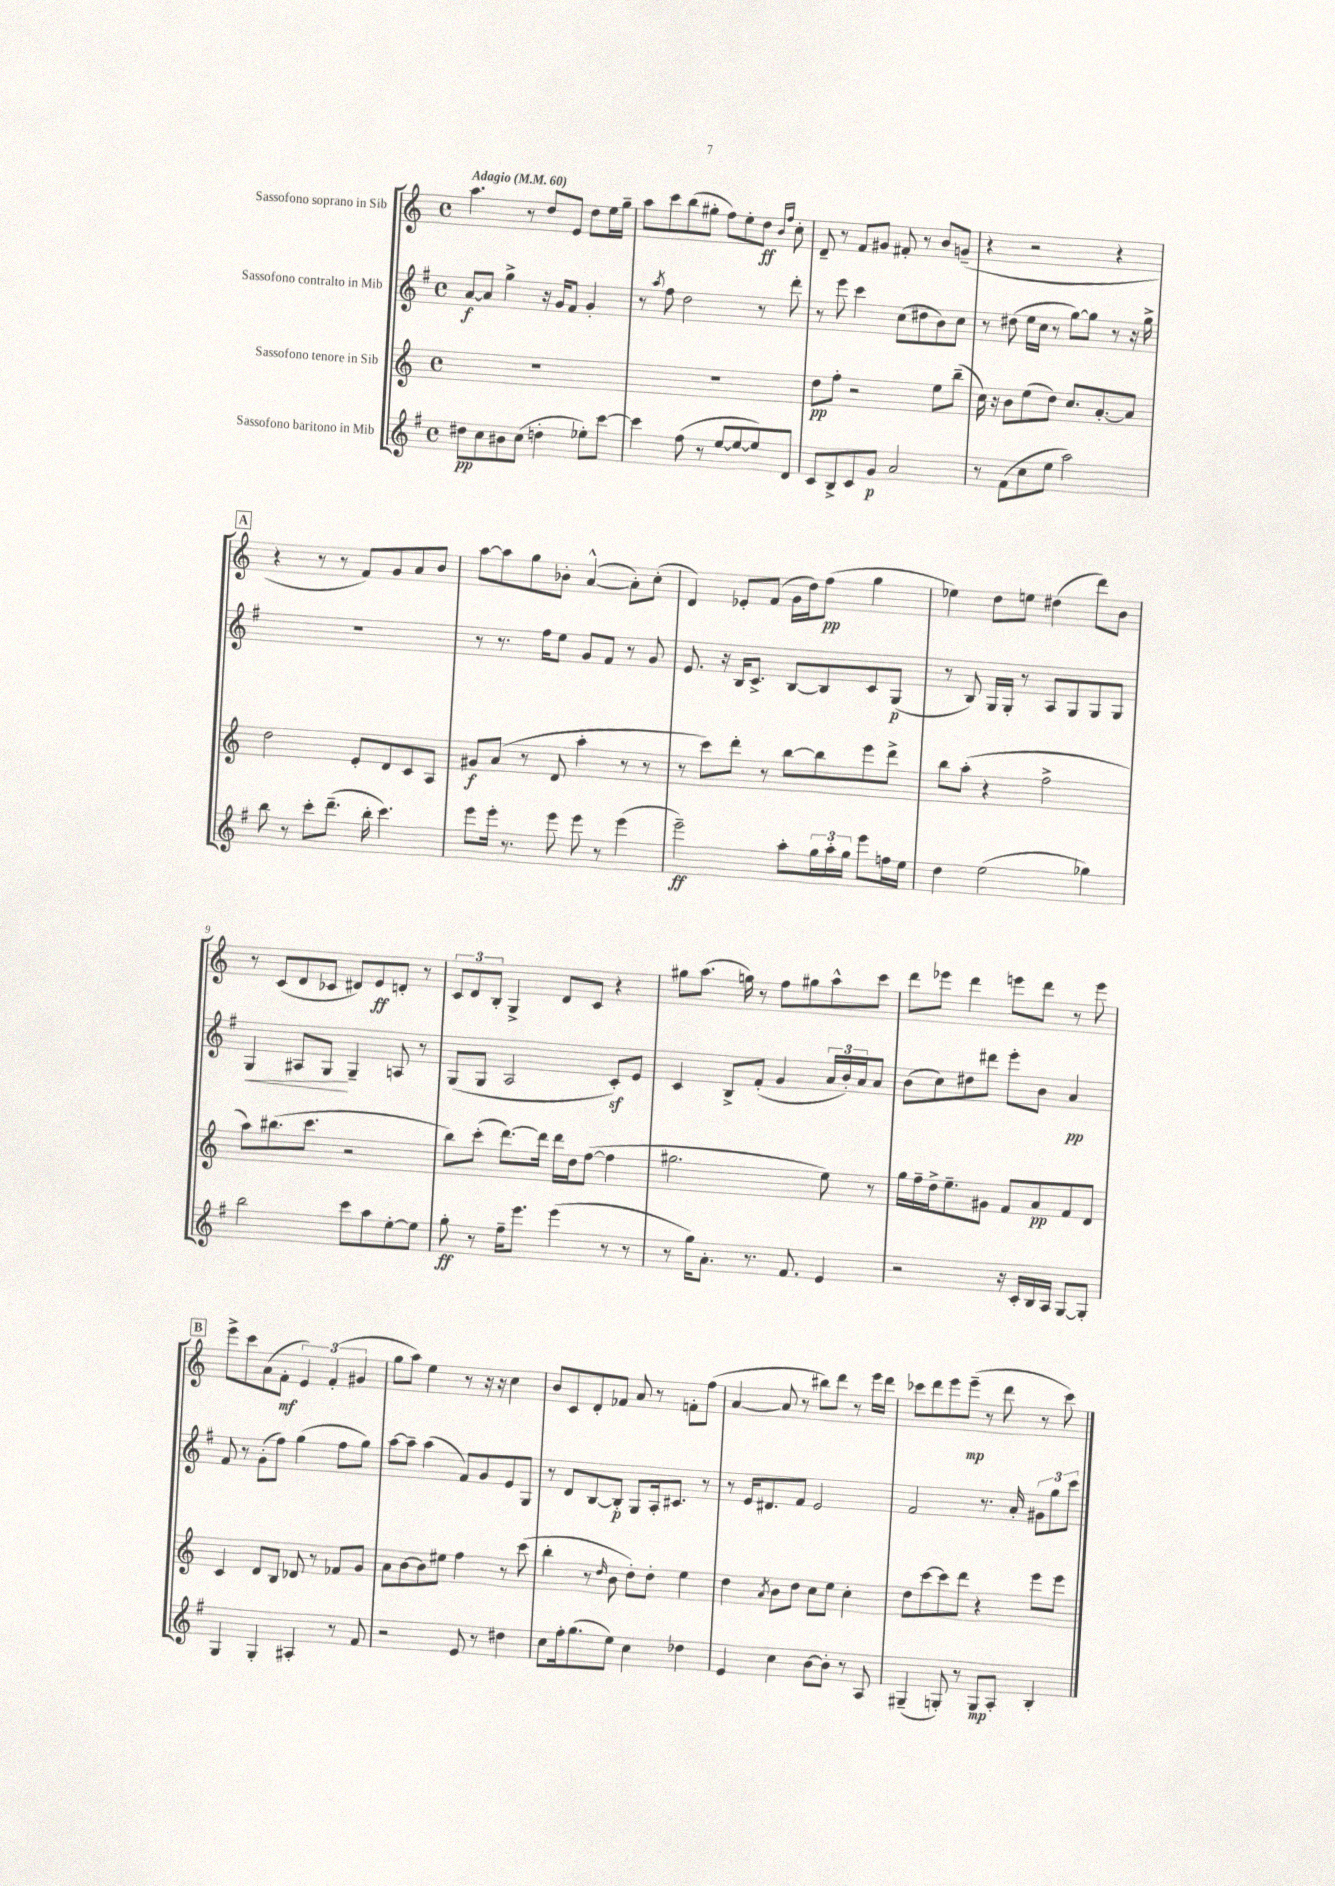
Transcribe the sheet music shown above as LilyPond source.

<<
\new StaffGroup <<
\new Staff = "s0" \with { instrumentName = "Sassofono soprano in Sib" } {
    \clef treble \key c \major \defaultTimeSignature \time 4/4 \tempo "Adagio" 4 = 60
    a''4. r8 d''8 e'8 d''8 e''16 g''16-- |
    a''8 c'''8 b''8( gis''8-. f''8) e''8-. d''8\ff \grace { b'16 f''16 } c''8-. |
    d'8-- r8 f'8 gis'8 fis'8-. r8 b'8 g'8--( |
    r4 r2 r4 |
    \mark \markup { \box "A" } r4 r8 r8 f'8) g'8 a'8 b'8 |
    a''8~ a''8 g''8 bes'8-. a'4~-^( a'8-.) c''8-.( |
    d'4) ees'8-. f'8( g'16 d''16) f''8\pp( g''4 |
    ees''4) d''8 e''8 dis''4( d'''8) b'8 |
    r8 c'8( d'8 ces'8 dis'8) e'8\ff d'8-. r8 |
    \tuplet 3/2 { c'8 d'8 b8-. } g4-> d'8 c'8 r4 |
    gis''8 a''8.( g''16) r8 f''8 gis''8 a''8-^ c'''8 |
    d'''8 ees'''8 d'''4 e'''8 d'''8 r8 e'''8 |
    \mark \markup { \box "B" } e'''8-> c'''8 a'8( f'8-.\mf \tuplet 3/2 { e'4) f'4-.( gis'4 } |
    g''8 a''8) e''4 r8 r16 r16 c''4 |
    b'8 c'8 d'8-. fes'8 a'8 r8 f'8-. f''8( |
    a'4~ a'8 r8 bis''8) d'''8 r8 e'''16 d'''16 |
    ces'''8 d'''8 e'''8 e'''8--\mp( r8 d'''8 r8 ces'''8) \bar "|." |
}
\new Staff = "s1" \with { instrumentName = "Sassofono contralto in Mib" } {
    \clef treble \key g \major \defaultTimeSignature \time 4/4
    a'8~\f a'8 g''4-> r16 g'16 fis'8 g'4-. |
    r8 \acciaccatura { a''8 } fis''8 d''2 r8 d'''8-. |
    r8 e'''8 c'''4 c''8( dis''8 b'8) c''8 |
    r8 dis''8( e''16 c''16 r8 g''8~) g''8 r8 r16 g''16-> |
    \mark \markup { \box "A" } R1 |
    r8 r8. fis''16 e''8 g'8 fis'8 r8 g'8 |
    e'8. r16 b16 c'8.-> b8~ b8 c'8 g8\p( |
    r8 b8) g16 g16-. r8 a8 g8 g8 g8 |
    g4\< ais8 g8\! g4-- a8 r8 |
    g8( g8 a2 c'8-.\sf) e'8 |
    c'4 b8-> fis'8-.( g'4 \tuplet 3/2 { a'16 b'16-.) a'16 } a'8 |
    b'8( c''8) dis''8 dis'''8 e'''8-. b'8 a'4\pp |
    \mark \markup { \box "B" } fis'8 r8 g'8-.( fis''8) g''4( fis''8 g''8) |
    a''8~ a''8-- a''4( fis'8) g'8 e'8 g8 |
    r8 d'8 b8~ b8-.\p g8 a16-. cis'8. r8 |
    r8 e'16 dis'8. fis'8 e'2 |
    fis'2 r8. a'16-. \tuplet 3/2 { gis'8 g''8 c'''8 } \bar "|." |
}
\new Staff = "s2" \with { instrumentName = "Sassofono tenore in Sib" } {
    \clef treble \key c \major \defaultTimeSignature \time 4/4
    R1 |
    R1 |
    d''8\pp f''8-. r2 e''8 b''8--( |
    c''16) r16 b'8 e''8( d''8) c''8. a'8.~-. a'8 |
    \mark \markup { \box "A" } d''2 e'8-. d'8 c'8 a8 |
    gis'8\f a'8( r8 d'8 a''4-. r8 r8 |
    r8 c'''8) d'''8-. r8 b''8~ b''8 e'''8 d'''8-> |
    b''8 a''8-.( r4 f''2-> |
    a''8) bis''8.( c'''8. r2 |
    b''8) c'''8-.( d'''8.~) d'''16 d'''16 d''16 f''8~( f''4 |
    gis''2. e''8) r8 |
    g''16 f''16-- d''16-> e''8.-- gis'8 f'8 a'8\pp f'8 d'8 |
    \mark \markup { \box "B" } c'4 d'8 b8 des'8 r8 fes'8 g'8 |
    a'8 b'8~ b'8 eis''8 f''4 r8 c'''8( |
    b''4-. r8 \grace { d''16 } b'8 d''8-.) d''8-. e''4 |
    d''4 \acciaccatura { a'8 } b'8 d''8 c''8 e''8 c''4-. |
    d''8 c'''8~ c'''8 d'''8 r4 e'''8 e'''8 \bar "|." |
}
\new Staff = "s3" \with { instrumentName = "Sassofono baritono in Mib" } {
    \clef treble \key g \major \defaultTimeSignature \time 4/4
    dis''8\pp c''8 bis'8 c''8( d''4-. ees''8-.) c'''8~ |
    c'''4 fis''8( r8 e''8~ e''8~ e''8) d'8 |
    c'8 b8-> c'8 g'8\p a'2 |
    r8 fis'8( c''8 e''8 a''2) |
    \mark \markup { \box "A" } b''8 r8 c'''8-. d'''8.--( b''16-. c'''4.) |
    e'''8 e'''16-. r8. e'''8 e'''8 r8 e'''4( |
    e'''2--\ff) a''8-. \tuplet 3/2 { g''16 a''16-. g''16 } e'''8 f''16 e''16 |
    d''4 e''2( ges''4) |
    b''2 c'''8 a''8 e''8~-. e''8 |
    g''8-.\ff r8 fis''16-- e'''8. e'''4( r8 r8 |
    r8 g''16) a'8.-. r8. fis'8. e'4 |
    r2 r16 c'16-. b16 a16 g8~ g8-. |
    \mark \markup { \box "B" } g4 g4-. ais4-. r8 fis'8 |
    r2 e'8 r8 dis''4 |
    c''8 fis''16-. g''8.( e''8) c''4 des''4 |
    e'4 c''4 b'8~ b'8-. r8 a8 |
    gis4--( g8-.) r8 g8\mp a8-. b4-. \bar "|." |
}
>>
>>
